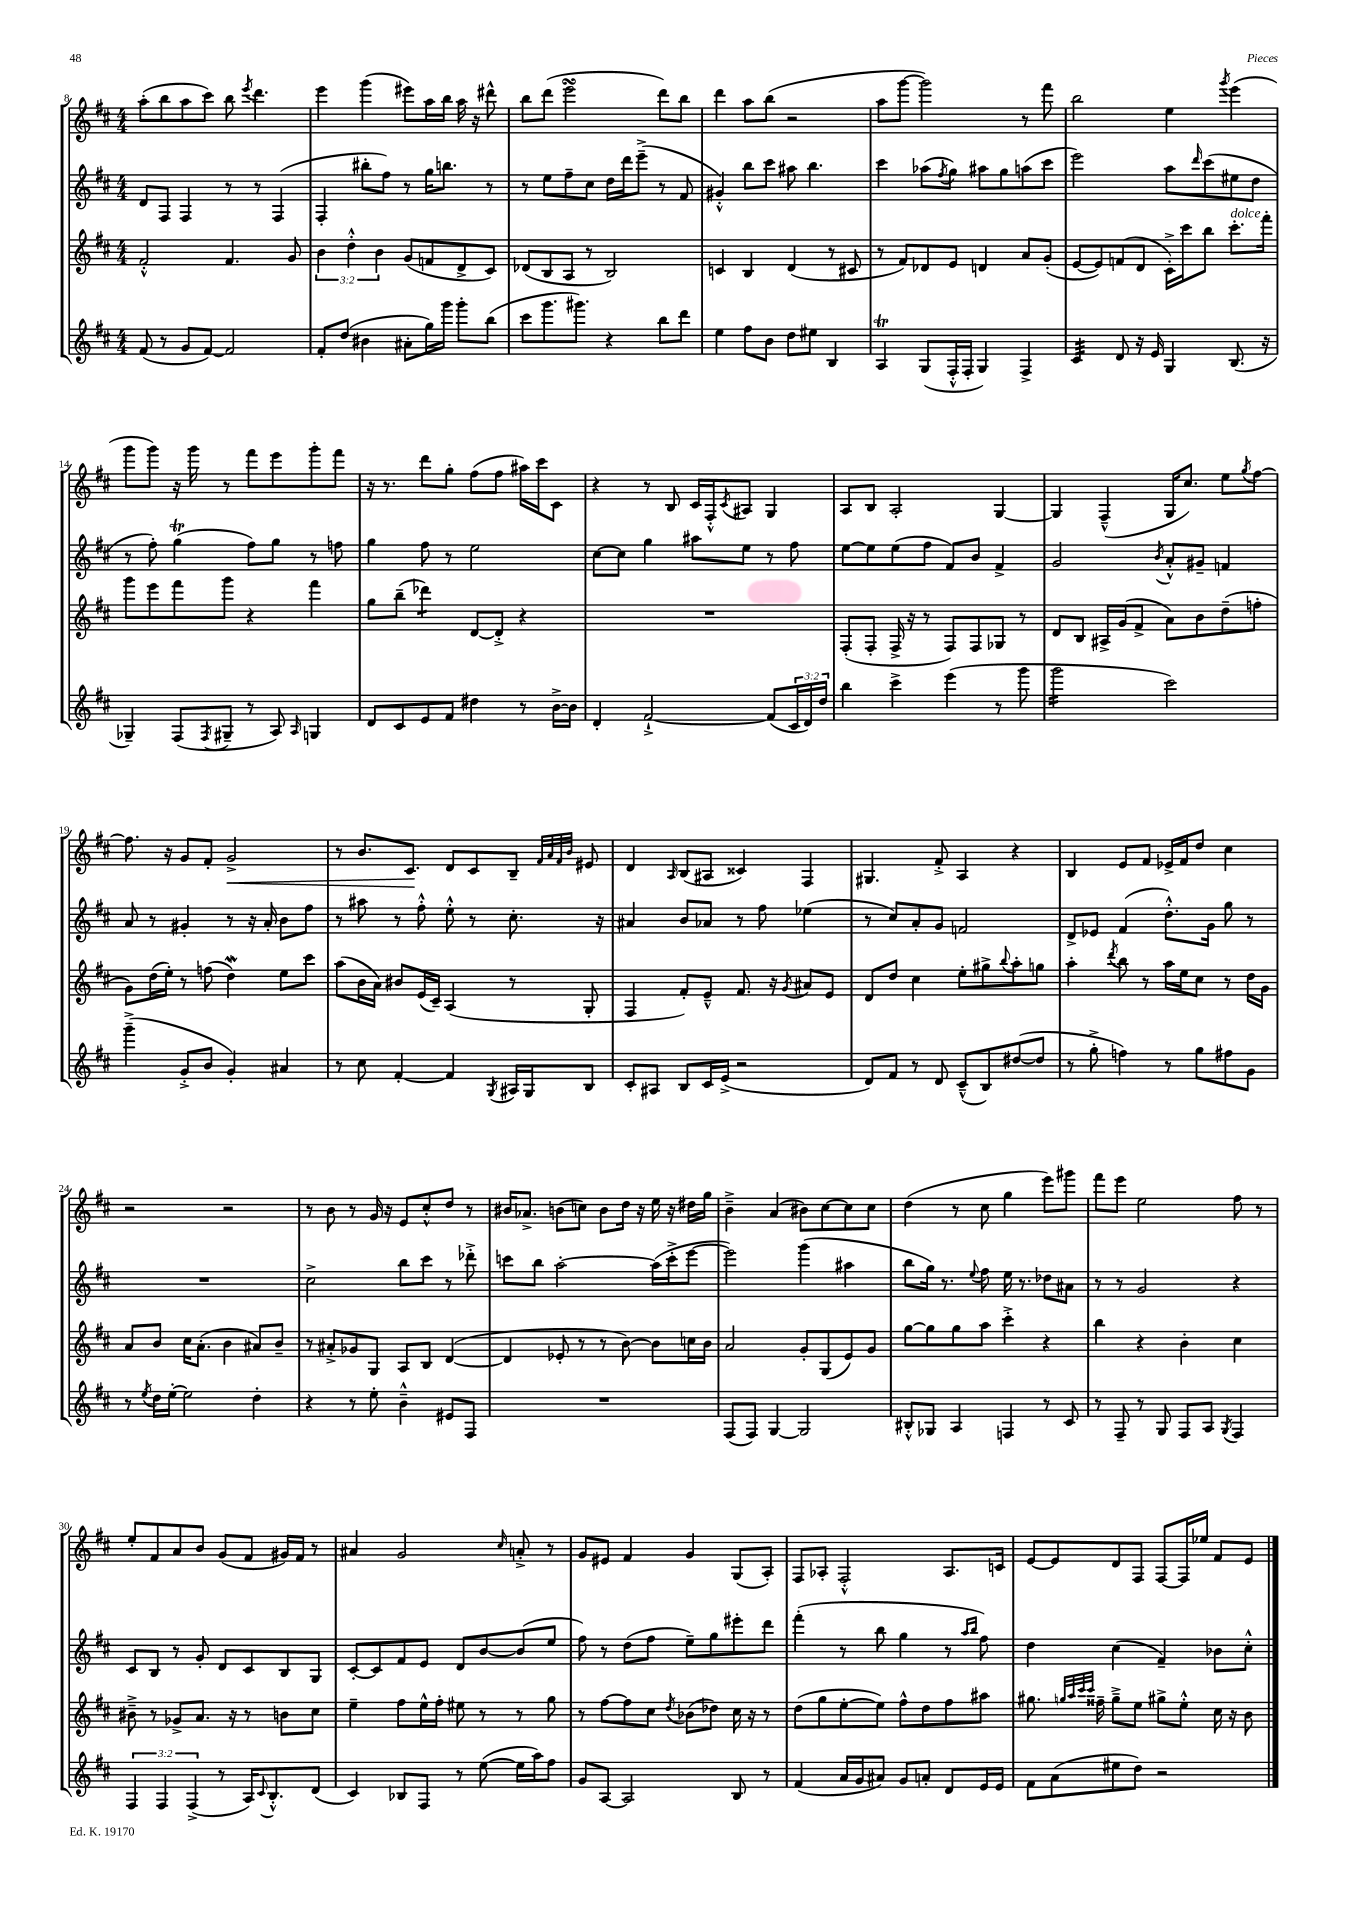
<<
\new StaffGroup <<
\new Staff = "s0" {
    \clef treble \key d \major \numericTimeSignature \time 4/4
    a''8-.( b''8 a''8 cis'''8) b''8 \acciaccatura { e'''8 } d'''4. |
    e'''4 g'''4( eis'''8) a''16 b''16 a''16 r16 dis'''8-^ |
    b''8 d'''8( e'''2\turn d'''8) b''8 |
    d'''4 a''8 b''8( r2 |
    a''8 g'''8~ g'''2) r8 fis'''8 |
    b''2 e''4 \acciaccatura { g'''8 } e'''4( |
    g'''8 g'''8) r16 g'''16 r8 fis'''8 e'''8 g'''8-. fis'''8 |
    r16 r8. d'''8 g''8-. fis''8( fis''8 ais''16) cis'''16 cis'8 |
    r4 r8 b8 cis'16 fis16-.-^ \acciaccatura { cis'8 } ais8 g4 |
    a8 b8 a2-. g4~ |
    g4 fis4---^( g16 cis''8.) e''8 \acciaccatura { g''8 } fis''8~ |
    fis''8. r16 g'8 fis'8-. g'2->\< |
    r8 b'8. cis'8.\! d'8 cis'8 b8-- \grace { fis'32 a'32 fis'32 b'32 } eis'8 |
    d'4 \grace { a16 } b8( ais8 cisis'4) fis4 |
    gis4. fis'8-.-> a4 r4 |
    b4 e'8 fis'8 ees'16-> fis'16 d''8 cis''4 |
    r2 r2 |
    r8 b'8 r8 g'16 r16 e'8 cis''8-.-^ d''8 r8 |
    bis'16 aes'8.-> b'8( c''8) b'8 d''16 r16 e''16 r16 dis''16 g''16 |
    b'4---> a'4( bis'8) cis''8~ cis''8 cis''8 |
    d''4( r8 cis''8 g''4 e'''8) gis'''8 |
    fis'''8 e'''8 e''2 fis''8 r8 |
    e''8-. fis'8 a'8 b'8 g'8( fis'8 gis'16) fis'16 r8 |
    ais'4 g'2 \grace { cis''16 } a'8-.-> r8 |
    g'8 eis'8 fis'4 g'4 g8( a8-.) |
    fis8 aes8-. fis2-.-^ aes8. c'16 |
    e'8~ e'8 d'8 fis8 fis8~ fis16 ees''16 fis'8 e'8 \bar "|." |
}
\new Staff = "s1" {
    \clef treble \key d \major \numericTimeSignature \time 4/4
    d'8 fis8 fis4 r8 r8 fis4( |
    fis4-. bis''8-. fis''8) r8 g''16 b''8. r8 |
    r8 e''8 fis''8-- cis''8 d''16 d'''16 e'''8--->( r8 fis'8 |
    gis'4-.-^) b''8 cis'''8 ais''8 b''4. |
    cis'''4 aes''8( \acciaccatura { fis''8 } g''8) ais''8 g''8 a''8( cis'''8 |
    e'''2) a''8 \grace { d'''16 } cis'''8( eis''8 d''8 |
    r8 fis''8-.) g''4\trill( fis''8) g''8 r8 f''8 |
    g''4 fis''8 r8 e''2 |
    cis''8~ cis''8 g''4 ais''8 e''8 r8 fis''8 |
    e''8~ e''8 e''8( fis''8 fis'8) b'8 fis'4-> |
    g'2 \acciaccatura { b'8 } a'8-.-^ gis'8-- f'4 |
    a'8 r8 gis'4-. r8 r16 a'16-. b'8 fis''8 |
    r8 ais''8 r8 fis''8-.-^ e''8-.-^ r8 cis''8.-. r16 |
    ais'4 b'8 aes'8 r8 fis''8 ees''4( |
    r8 cis''8) a'8-. g'8 f'2 |
    d'8-> ees'8 fis'4( d''8.-.-^) g'16 g''8 r8 |
    R1 |
    cis''2-> b''8 cis'''8 r8 des'''8-.-> |
    c'''8 b''8 a''2~-. a''16( c'''16-.-> e'''8~ |
    e'''2) g'''4( ais''4 |
    b''8 g''16) r8. \appoggiatura { e''8 } fis''8 e''16 r8. des''8 ais'8 |
    r8 r8 g'2 r4 |
    cis'8 b8 r8 g'8-. d'8 cis'8 b8 g8 |
    cis'8~-. cis'8 fis'8 e'8 d'8 b'8~ b'8( e''8 |
    fis''8) r8 d''8( fis''8 e''8--) g''8 eis'''8-. d'''8 |
    fis'''4-.( r8 b''8 g''4 r8 \grace { a''16 b''16 } fis''8) |
    d''4 cis''4( fis'4--) bes'8 cis''8-.-^ \bar "|." |
}
\new Staff = "s2" {
    \clef treble \key d \major \numericTimeSignature \time 4/4 \override Staff.TupletNumber.text = #tuplet-number::calc-fraction-text
    fis'2-.-^ fis'4. g'8 |
    \tuplet 3/2 { b'4 d''4-.-^ b'4 } g'8( f'8 d'8-> cis'8) |
    des'8( b8 a8 r8 b2) |
    c'4 b4 d'4( r8 cis'8 |
    r8 fis'8) des'8 e'8 d'4 a'8 g'8-.( |
    e'8~ e'8) f'8( d'8 cis'16-.->) cis'''16 b''8 cis'''8.-.^\markup { \italic "dolce" } fis'''16-. |
    g'''8 e'''8 fis'''8 g'''8 r4 fis'''4 |
    g''8 b''8--( des'''4:8) d'8~ d'8-.-> r4 |
    R1 |
    fis8-.( fis8-. fis16-> r16 r8 fis8) fis8 ges8 r8 |
    d'8 b8 ais16-> g'16( fis'8-> a'8) b'8 d''8--( f''8-. |
    g'8) d''16( e''16-.) r8 f''8( d''4\mordent) e''8 cis'''8 |
    a''8( b'16 a'16) bis'8 e'16( cis'16--) a4( r8 g8-. |
    fis4 fis'8-.) e'8---^ fis'8. r16 \acciaccatura { g'8 } ais'8 e'8 |
    d'8 d''8 cis''4 e''8-. gis''8-> \appoggiatura { b''8 } a''8-. g''8 |
    a''4-. \acciaccatura { d'''8 } b''8 r8 a''16 e''16 cis''8 r8 d''16 g'16 |
    a'8 b'8 cis''16 a'8.-.( b'4 ais'8) b'8-- |
    r8 ais'8-.-> ges'8 g8 a8 b8 d'4~( |
    d'4 ees'8-. r8 r8 b'8~) b'8 c''16 b'16 |
    a'2 g'8-. g8( e'8) g'8 |
    g''8~ g''8 g''8 a''8 cis'''4-.-> r4 |
    b''4 r4 b'4-. cis''4 |
    bis'8---> r8 ges'8-> a'8. r16 r8 b'8 cis''8 |
    e''4-- fis''8 e''16-^ fis''16-. eis''8 r8 r8 g''8 |
    r8 fis''8~ fis''8 cis''8 \acciaccatura { d''8 } bes'8( des''8) cis''16 r16 r8 |
    d''8( g''8 e''8~-. e''8) fis''8-^ d''8 fis''8 ais''8 |
    gis''8. \grace { g''32 a''32 cis'''32 cis'''32 } fisis''16-- g''8---> e''8 gis''8-> e''8-.-^ cis''16 r16 b'8 \bar "|." |
}
\new Staff = "s3" {
    \clef treble \key d \major \numericTimeSignature \time 4/4 \override Staff.TupletNumber.text = #tuplet-number::calc-fraction-text
    fis'8( r8 g'8 fis'8~) fis'2 |
    fis'8-. d''8( bis'4 ais'8-. g''16) g'''16 g'''8-. b''8( |
    cis'''8 g'''8. gis'''8.) r4 b''8 d'''8 |
    e''4 fis''8 b'8 d''8 eis''8 b4 |
    a4\trill g8( fis16-.-^ fis16-. g4) fis4-> |
    cis'4:32 d'8 r16 e'16 g4 b8.( r16 |
    ges4--) fis8( \acciaccatura { fis8 } gis8-- r8 a8) \grace { a16 } g4 |
    d'8 cis'8 e'8 fis'8 dis''4 r8 b'16~-> b'16 |
    d'4-. fis'2~-!-> fis'8( \tuplet 3/2 { cis'16 d'16) d''16 } |
    b''4 cis'''4-> e'''4( r8 g'''8 |
    g'''2:16 cis'''2) |
    g'''4--->( g'8-.-> b'8 g'4-.) ais'4 |
    r8 cis''8 fis'4~-. fis'4 \acciaccatura { g8 } ais16 g16 b8 |
    cis'8-. ais8 b8 cis'16 e'16->( r2 |
    d'8) fis'8 r8 d'8 cis'8---^( b8) dis''8~( dis''8 |
    r8 g''8-.-> f''4) r8 g''8 fis''8 g'8 |
    r8 \acciaccatura { e''8 } d''16 e''16~-. e''2 d''4-. |
    r4 r8 e''8-. b'4---^ eis'8 fis8 |
    R1 |
    fis8( fis8) g4~ g2 |
    bis8-.-^ ges8 a4 f4 r8 cis'8 |
    r8 fis8-- r8 g8 fis8 a8 \acciaccatura { g8 } fis4 |
    \tuplet 3/2 { fis4 fis4 fis4->( } r8 a16) \appoggiatura { cis'8 } b8.-.-^ d'8( |
    cis'4) bes8 fis8 r8 e''8~( e''16 a''16) fis''8 |
    g'8 a8~ a2 b8 r8 |
    fis'4( a'16 g'16 ais'8) g'8 a'8-. d'8 e'16 e'16 |
    fis'8 a'8( eis''8 d''8) r2 \bar "|." |
}
>>
>>
\layout { \context { \Score currentBarNumber = #8 } }
